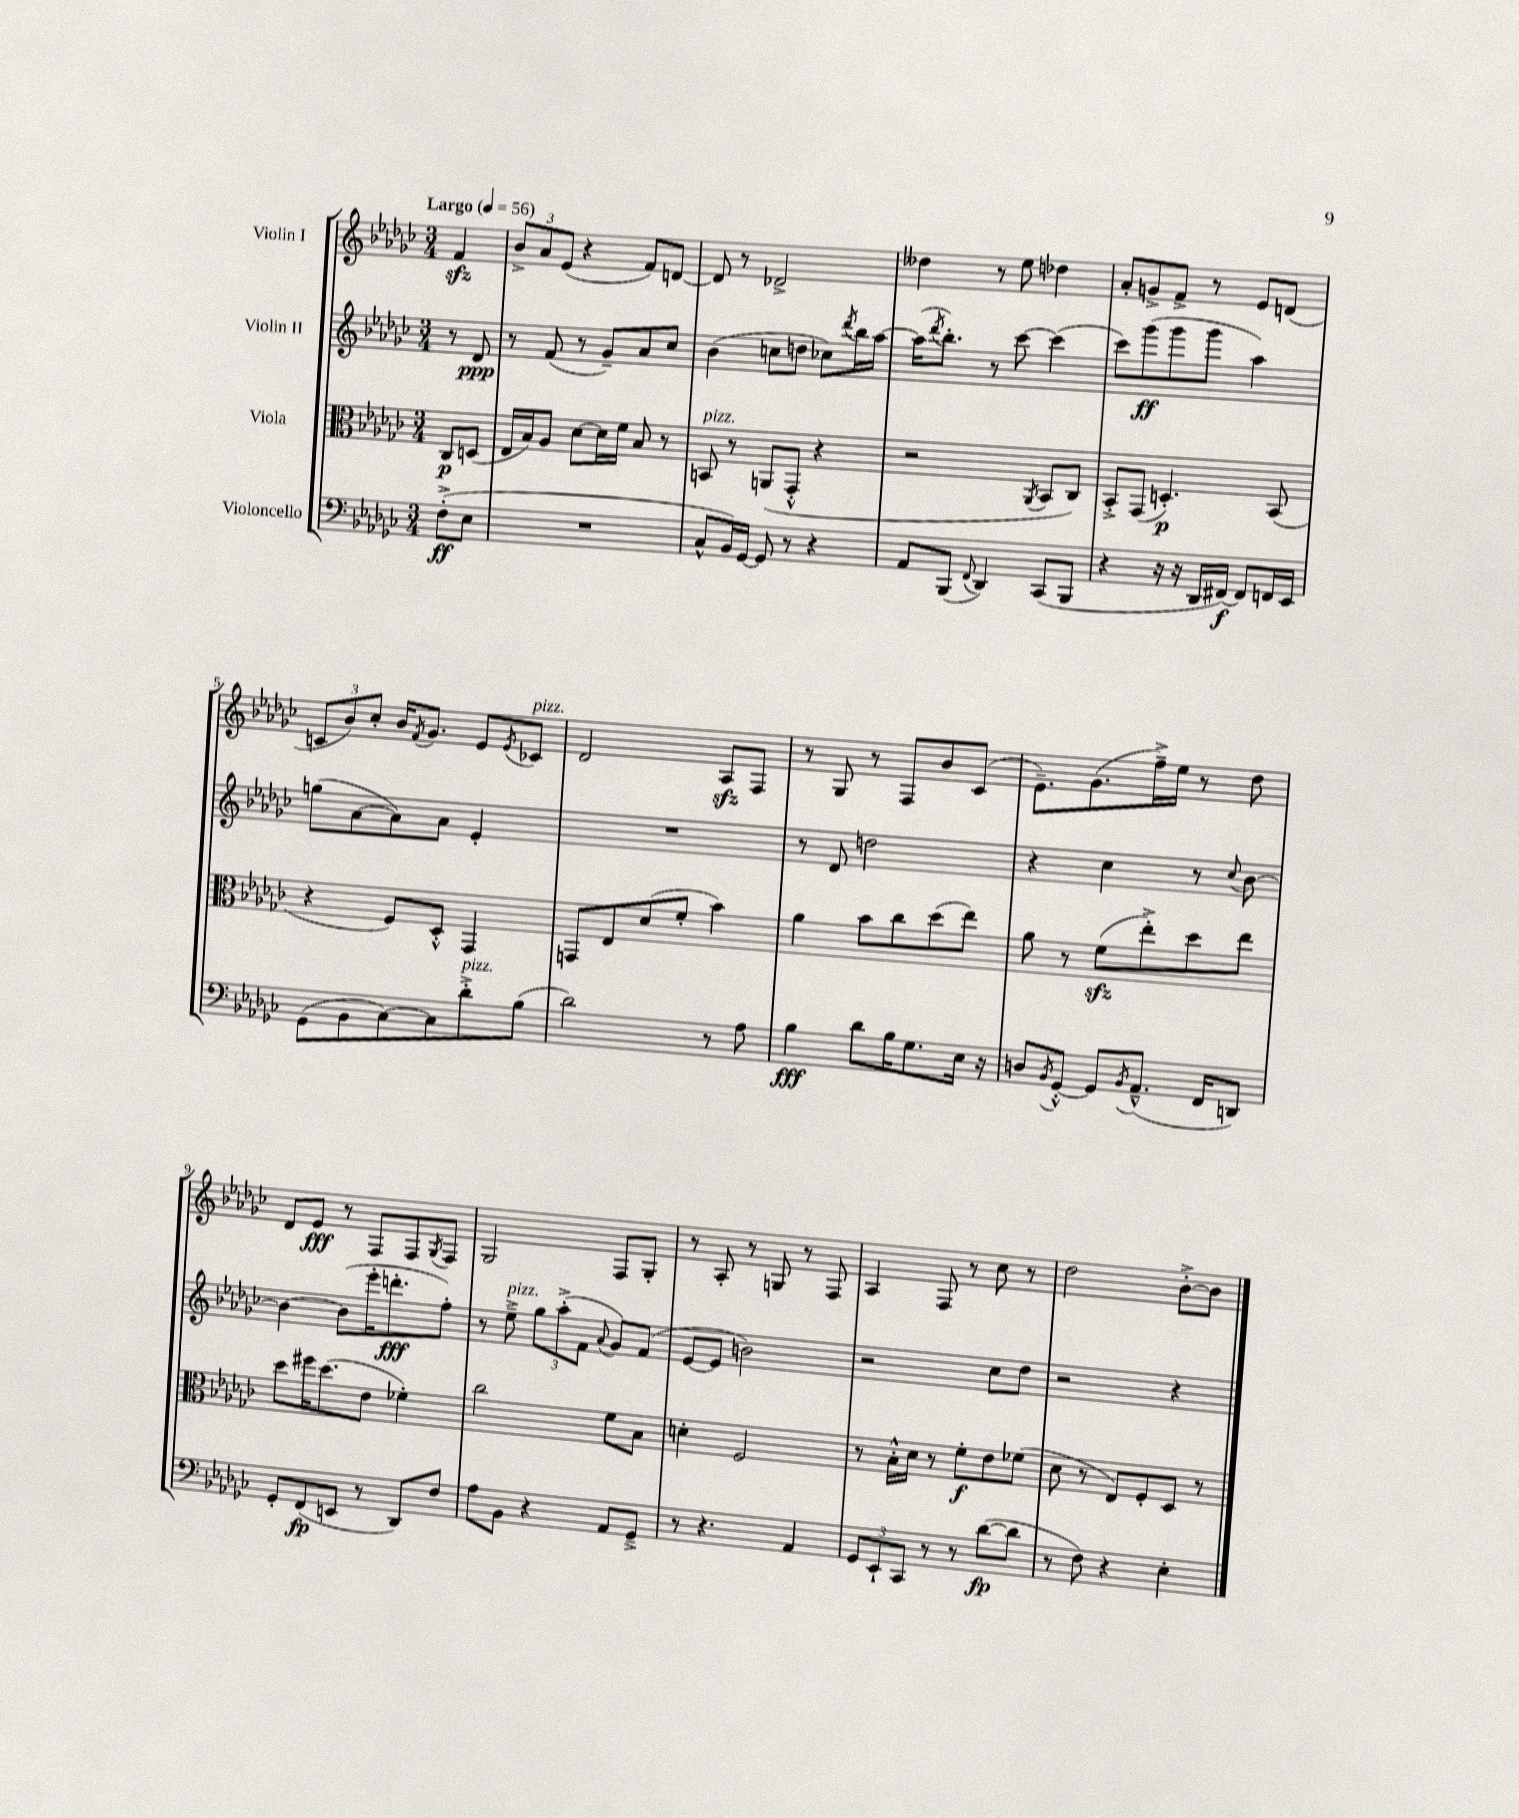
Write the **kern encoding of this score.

**kern	**kern	**kern	**kern
*staff4	*staff3	*staff2	*staff1
*clefF4	*clefC3	*clefG2	*clefG2
*k[b-e-a-d-g-c-]	*k[b-e-a-d-g-c-]	*k[b-e-a-d-g-c-]	*k[b-e-a-d-g-c-]
*M3/4	*M3/4	*M3/4	*M3/4
*MM56	*MM56	*MM56	*MM56
(8F'^\L	8C-/L	8r	4f/
8E-\J	(8D/J	8d-/	.
=	=	=	=
2.r	16E-/LL	8r	12b-^/L
.	16B-/J)	.	.
.	.	.	12a-/
.	8A-/J	(8f/	.
.	.	.	(12e-/J
.	[8d-\L	8r	4r
.	16d-\]L	8g-~/L)	.
.	16f\JJ	.	.
.	8B-/	8a-/	8f/L)
.	8r	8cc-/J	[8d/J
=	=	=	=
8C-^^/L	8BB/	(4b-\	8d/]
16BB-/L)	8r	.	8r
[16GG-/JJ	.	.	.
8GG-/]	(8AA/L	8cc\L	2d-^/
8r	8GG-'^^/J	8dd\J	.
4r	4r	8cc-\L)	.
.	.	8qddd-/	.
.	.	16bb-\L	.
.	.	[16aa-\JJ	.
=	=	=	=
8AA-/L	2r	(16aa-\]LK	4dd--\
.	.	8qddd-/	.
.	.	8.bb-'\J)	.
(8BBB-/J	.	.	.
8qqFF/	.	.	.
4DD-/)	.	8r	8r
.	.	[8ccc-\	8ee-\
.	8qAA-/	.	.
(8CC-/L	8BB-/L	(4ccc-\]	4dd-\
8BBB-/J	8C-/J)	.	.
=	=	=	=
4r	8BB-'^/L	8ccc-\L)	8a-'/L
.	(8GG-/J	(8ggg-\	8g^/
16r	4.D'/)	8ggg-\	8f^/J
16r	.	.	.
16DD-/LL	.	8ggg-\J	8r
[16FF#/JJ)	.	.	.
8FF#/]L	.	4aa-\)	8e-/L
16FF/L	(8BB-/	.	(8d/J
16EE-/JJ	.	.	.
=	=	=	=
(8GG-\L	4r	(8gg\L	12c/L
.	.	.	12b-/)
8BB-\	.	[8a-\	.
.	.	.	12cc-'/J
[8C-\)	8F/L)	8a-\])	16b-/LK
.	.	.	8qf/
.	.	.	8.g-/J
8C-\]	8D-'^^/J	8a-\J	.
8d-'^\	4GG-/	4e-'/	8e-/L
.	.	.	8qe-/
(8B-\J	.	.	8c-/J
=	=	=	=
2d-\)	8GG/L	2.r	2d-/
.	8E-/	.	.
.	(8d-/	.	.
.	8f'/J	.	.
8r	4b-\)	.	8A-/L
8A-\	.	.	8F/J
=	=	=	=
4B-\	4a-\	8r	8r
.	.	8d-/	8G-/
8d-\L	8b-\L	2dd\	8r
16B-\K	8cc-\	.	8F/L
8.G-\	.	.	.
.	(8dd-\	.	8b-/
16E-\Jk	8ee-\J)	.	(8c-/J
16r	.	.	.
=	=	=	=
8D/L	8a-\	4r	8.e-~\L)
8qBB-/	.	.	.
[8GG-'^^/J	8r	.	.
.	.	.	(8.g-\
8GG-/]L	(8f\L	4cc-\	.
8qBB-/	.	.	.
(8.AA-~^^/J	8ee-'^\)	.	16ff~^\L)
.	.	.	16ee-\JJ
.	8dd-\	8r	8r
16FF/LK	.	.	.
.	.	8qqcc-/	.
8DD/J)	8ee-\J	[8b-\	8dd-\
=	=	=	=
8GG-'/L	8dd-\L	4b-\_	8d-/L
(8FF/	16ff#\K	.	8e-/J
.	(8.dd-\	.	.
8EE/J	.	(8b-\]L	8r
8r	8e-\J	16eee-'\K	8F/L
.	.	8.ddd'\	.
8DD-/L)	4f-'\)	.	8F/
.	.	.	8qG-/
8F/J	.	8ff'\J)	8F/J
=	=	=	=
8A-\L	2cc-\	8r	2G-/
8BB-\J	.	8ee-~^\	.
4r	.	12gg-\L	.
.	.	(12aa-'^\	.
.	.	12f\J	.
.	.	8qqa-/	.
8AA-/L	8f\L	8g-/L)	8F/L
8GG-~^/J	8B-\J	(8f/J	8G-'/J
=	=	=	=
8r	4d'\	[8e-/L	8r
4.r	.	8e-/]J	8A-'/
.	2F/	2b\)	8r
.	.	.	8G/
4AA-/	.	.	8r
.	.	.	8F/
=	=	=	=
12GG-/L	8r	2r	4A-/
12EE-`/	.	.	.
.	16B-'^^\LL	.	.
12CC-/J	.	.	.
.	16d-\JJ	.	.
8r	8r	.	8F/
8r	8f'\L	.	8r
([8d-\L	8e-\	8cc-\L	8cc-\
8d-\]J	(8f-\J	8dd-\J	8r
=	=	=	=
8r	8d-\	2r	2dd-\
8F\)	8r	.	.
4r	8E-/L)	.	.
.	8F'/	.	.
4E-'\	8D-/J	4r	[8b-'^\L
.	8r	.	8b-\]J
==	==	==	==
*-	*-	*-	*-
